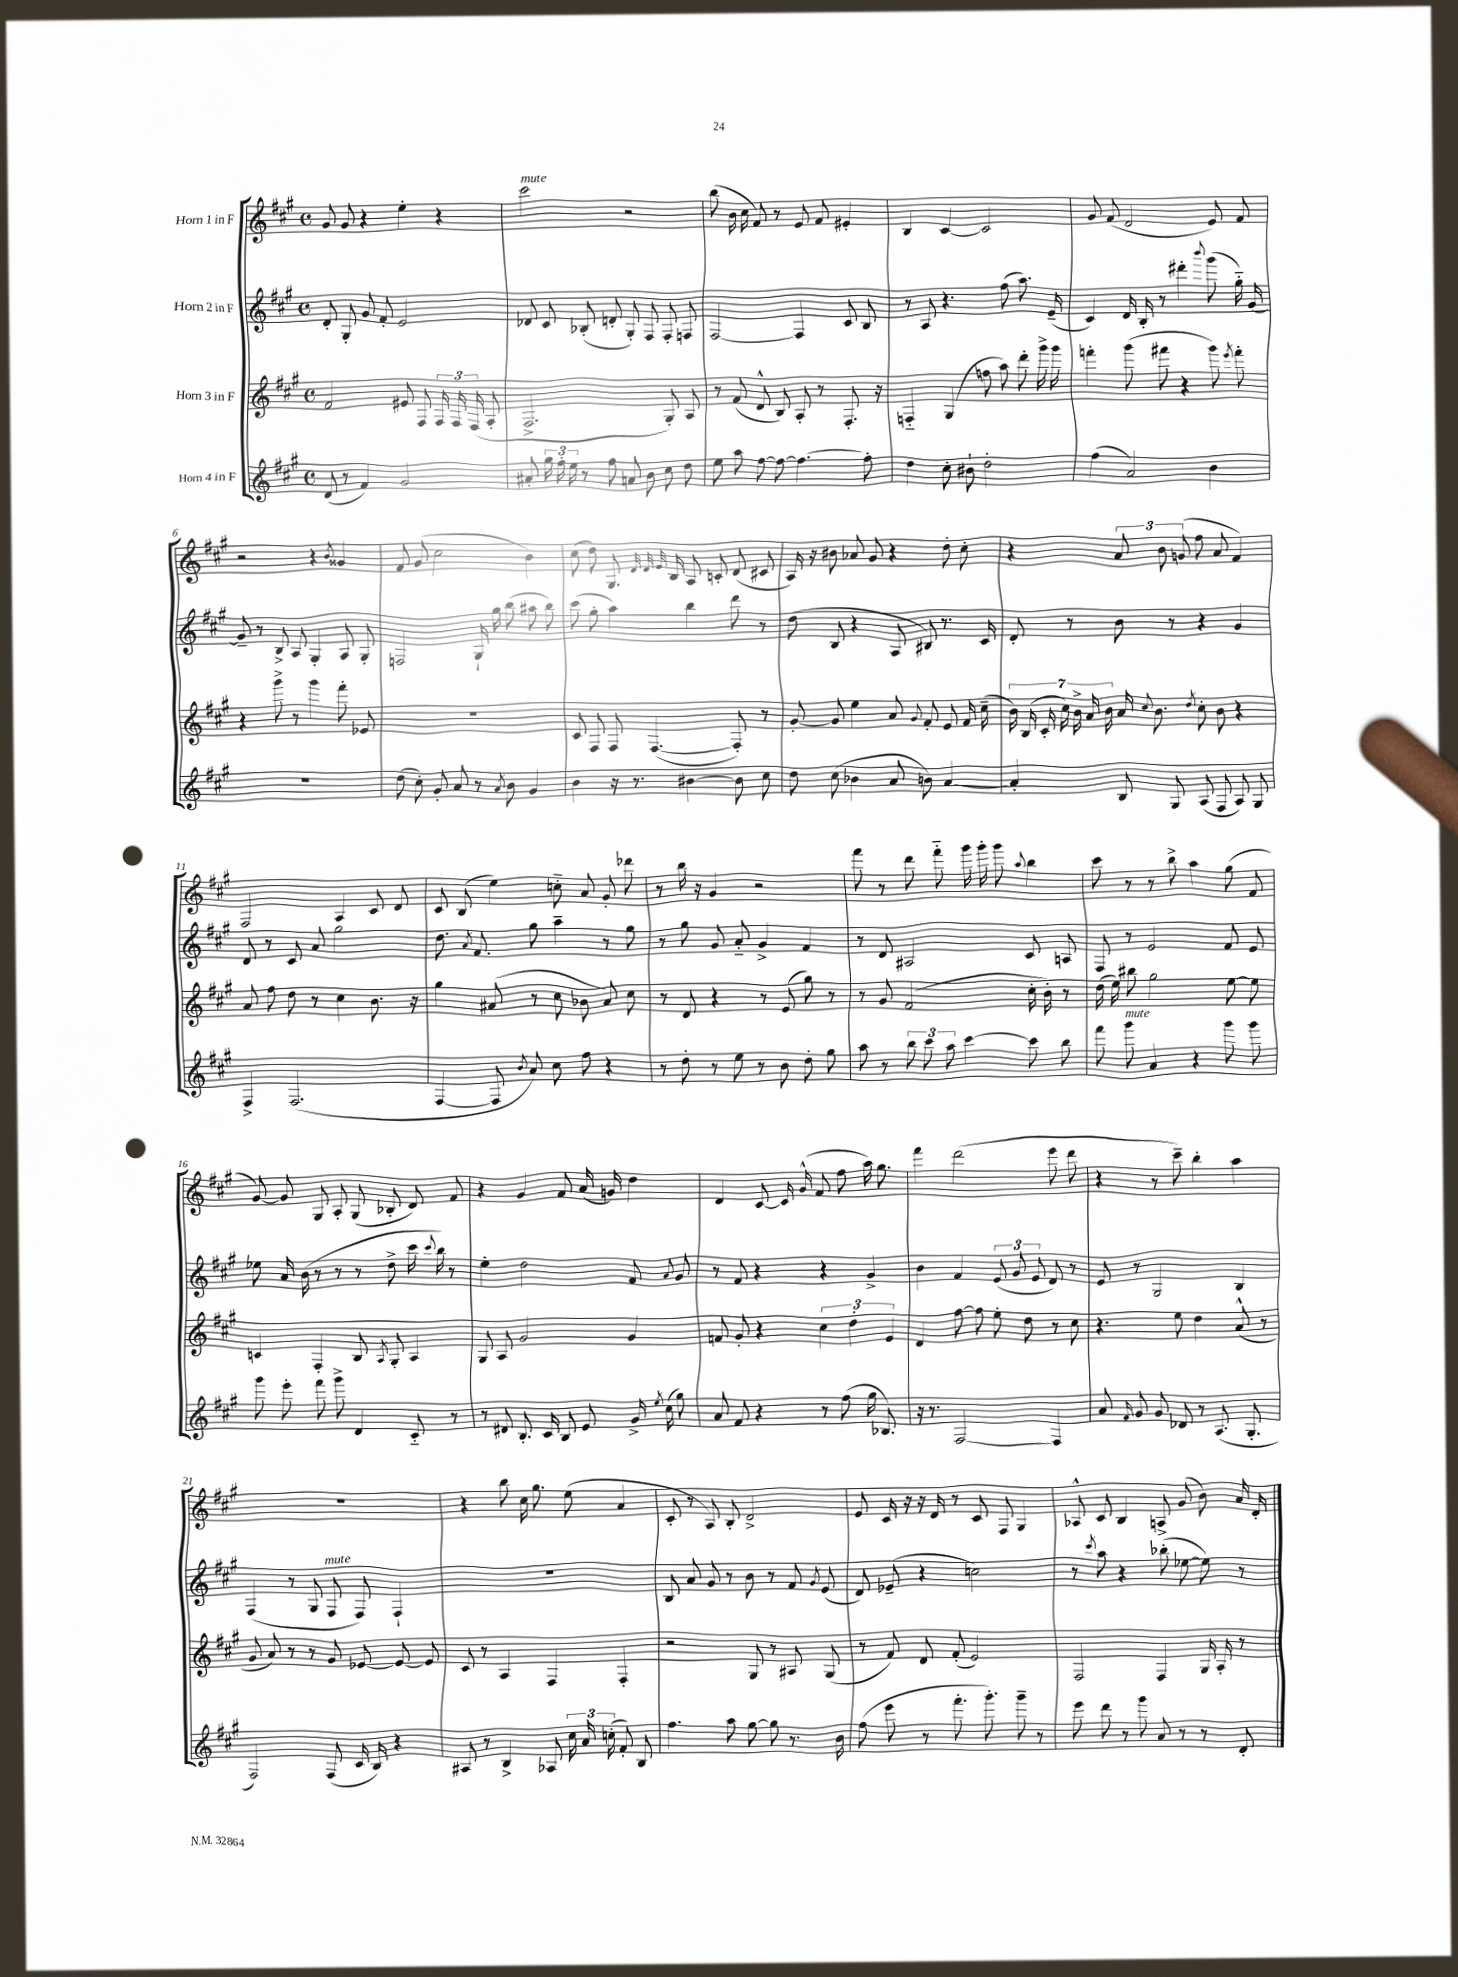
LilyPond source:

<<
\new StaffGroup <<
\new Staff = "s0" \with { instrumentName = "Horn 1 in F" } {
    \clef treble \key a \major \defaultTimeSignature \time 4/4
    \autoBeamOff gis'8 gis'8 r4 e''4-. r4 |
    cis'''2^\markup { \italic "mute" } r2 |
    b''8( b'16 cis''16 fis'8) r8 e'8 fis'8 eis'4-. |
    b4 cis'4~ cis'2 |
    gis'8 fis'8( d'2 e'8) fis'8 |
    r2 r4 \acciaccatura { b'8 } gisis'4 |
    fis'8 gis'8( cis''2 b'4) |
    cis''8( d''8) gis8. \grace { d'32 d'32 e'32 } b16 a8 c'8-. d'8( cis'8 |
    a16) r16 bis'8 aes'8 gis'8 r4 d''8-. cis''8-. |
    r4 \tuplet 3/2 { a'8 b'8 g'8( } fis''8 a'8 fis'4) |
    fis2 a4 cis'8 d'8 |
    cis'8 b8( e''4) c''8-_ a'8 gis'8-. des'''8 |
    r8 b''16 r16 gis'4 r2 |
    fis'''8 r8 d'''8 fis'''8-_ gis'''16 gis'''16-. gis'''8 \appoggiatura { a''8 } b''4 |
    cis'''8 r8 r8 b''8-> a''4 gis''8( fis'8 |
    gis'8~) gis'8 gis8 a8-. gis8( bes8-. d'8) fis'8 |
    r4 gis'4 fis'8 a'16( g'16) d''4 |
    d'4 cis'8~ cis'16 gis'16-^( fis'8 fis''8 a''16) gis''8. |
    fis'''4 d'''2( e'''8 d'''8 |
    r4 r8 cis'''8--) b''4-. a''4 |
    R1 |
    r4 b''8 cis''16 gis''8. e''8( a'4 |
    cis'8-. r8 a8) b8-. d'2-> |
    e'8 cis'16 r16 r16 d'16 r8 cis'8 fis8 gis4 |
    aes8-^ cis'8 b4 a8-> gis'8( b'8) a'16 d'16-. \bar "|." |
}
\new Staff = "s1" \with { instrumentName = "Horn 2 in F" } {
    \clef treble \key a \major \defaultTimeSignature \time 4/4
    \autoBeamOff d'8-. gis8-. gis'8 fis'8-. e'2 |
    des'8 cis'8 bes8-.( d'8-. gis8-.) fis8 fis8-. f8 |
    fis2~ fis4 cis'8 b8 |
    r8 a8 r4. fis''8( a''8.) e'16--( |
    cis'4) d'16 b16-. r8 dis'''4-. \appoggiatura { b'''8 } gis'''8( gis''16-_) gis'16~ |
    gis'8-- r8 b8-> a8 gis4-. a8 gis8-. |
    f2 gis16-! gis''16 b''8( ais''8 b''8) |
    cis'''8( gis''8-. a''4) b''4 d'''8 r8 |
    d''8( b8 r4 a8 bis8) r8. cis'16 |
    d'8-. r8 b'8 r8 r4 gis'4 |
    d'8 r8 cis'8 a'8 gis''2 |
    d''8. \acciaccatura { a'8 } fis'8. gis''8 a''4-- r8 gis''8 |
    r8 gis''8 gis'8 a'8-_ gis'4-> fis'4 |
    r8 d'8 ais2 cis'8 a8 |
    fis8 r8 e'2 fis'8 e'8 |
    ees''8 a'16 b'16( r8 r8 r8 d''8-> cis'''16 \appoggiatura { cis'''8 } b''16) r8 |
    e''4-. d''2 fis'8 \appoggiatura { a'8 } gis'8 |
    r8 fis'8 r4 r4 gis'4-> |
    b'4 fis'4 \tuplet 3/2 { e'8( gis'8 e'8 } d'8) r8 |
    e'8 r8 gis2 b4 |
    fis4( r8 gis8 fis8^\markup { \italic "mute" } fis8) fis4-! |
    R1 |
    b8 a'8 gis'8 r8 b'8 r8 fis'8 \acciaccatura { gis'8 } e'8( |
    d'8) ees'8--( r4 c''2) |
    r8 \acciaccatura { cis'''8 } a''8 r4 bes''8-.( ees''8~ ees''8) r8 \bar "|." |
}
\new Staff = "s2" \with { instrumentName = "Horn 3 in F" } {
    \clef treble \key a \major \defaultTimeSignature \time 4/4
    \autoBeamOff fis'2 eis'8 fis8 \tuplet 3/2 { fis16 fis16 fis16( } a8-. |
    fis2.-> gis8-.) a8 |
    r8 fis'8( d'8-^ b8) a8-. r8 fis8.-. r16 |
    f4-_ gis4( f''8 a''8) d'''8-. gis'''16-> gis'''16 |
    f'''4-. gis'''8( fis'''8 r4 gis'''8) \acciaccatura { e'''8 } fis'''8-. |
    r4 gis'''8-> r8 gis'''4 fis'''8-. ees'8 |
    R1 |
    cis'8 fis8 fis8 fis4.~( fis8-.) r8 |
    gis'8~-. gis'8 e''4 a'8 \appoggiatura { gis'8 } fis'8-. e'8 fis'16 cis''16--( |
    \tuplet 7/4 { b'16) b16( cis'16-. cis''16) b'16-> a'16 b'16 } a'16 \appoggiatura { cis''8 } b'8. \acciaccatura { d''8 } cis''8-. b'8 r4 |
    a'8 fis''8 d''8 r8 cis''4 b'8. r16 |
    gis''4 ais'8( r8 cis''8 bes'8 ais'8) cis''8 |
    r8 d'8 r4 r8 e'8( gis''8) r8 |
    r8 gis'8 fis'2( cis''16-. b'16-.) r8 |
    d''16( e''16) bis''8 gis''2 e''8~ e''8 |
    c'4 fis4-. b8 \acciaccatura { a8 } gis8-. a4 |
    gis8 a8 gis'2 gis'4 |
    f'8 gis'8-. r4 \tuplet 3/2 { cis''4 d''4-. e'4 } |
    d'4 fis''8~ fis''8 e''8-. d''8 r8 cis''8 |
    r4. e''8 d''4 a'8-^( r8 |
    gis'8 a'8) r8 r8 gis'8 ees'8~ ees'8~ ees'8 |
    cis'8 r8 a4 fis4 fis4-. |
    r2 gis8 r8 ais8 gis8( |
    r8 fis'8) d'8 fis'8-.( e'2) |
    fis2 fis4 gis16 a16-. r8 \bar "|." |
}
\new Staff = "s3" \with { instrumentName = "Horn 4 in F" } {
    \clef treble \key a \major \defaultTimeSignature \time 4/4
    \autoBeamOff d'8( r8 fis'4) gis'2 |
    ais'8-. \tuplet 3/2 { gis''16 fis''16-. e''16 } r8 fis''8 a'8 b'8 cis''8 d''8 |
    e''8 a''8 fis''8~ fis''8~ fis''4.~ fis''8-. |
    d''4 cis''8-. bis'8-! d''2-. |
    fis''4( a'2) b'4 |
    R1 |
    d''8( cis''8-.) gis'8-. a'8 r8 \acciaccatura { a'8 } b'8 gis'4 |
    b'4 r16 r8. bis'4~ bis'8 cis''8 |
    d''8 cis''8( bes'4 a'8 b'8) a'4~ |
    a'4-. b8 gis8 a8( fis8 a8) gis8 |
    fis4-> fis2.( |
    fis4~ fis8 \acciaccatura { b'8 } a'8) cis''8 fis''8 r4 |
    r8 d''8-. r8 e''8 r8 b'8 d''8-. gis''8 |
    a''8 r8 \tuplet 3/2 { b''8 cis'''8 a''8 } cis'''4~ cis'''8 b''8 |
    fis'''8 gis'''8^\markup { \italic "mute" } a'4 r4 gis'''8 gis'''8 |
    gis'''8 e'''8-. fis'''8 gis'''8-> d'4 cis'8-_ r8 |
    r8 dis'8 b8.-. cis'16 b8 e'8 gis'16-> \acciaccatura { e''8 } cis''16( gis''8) |
    a'8 fis'8 r4 r8 fis''8( gis''16 bes8.) |
    r16 r8. fis2~ fis4 |
    a'8 \grace { fis'16 } gis'8 gis'8 des'8 r8 a8.( gis8.-. |
    fis2) fis8( cis'16 b16) r4 |
    ais8 r8 b4-> aes8 \tuplet 3/2 { cis''16 a'16 c''16-.( } fis'8-.) b8 |
    fis''4. a''8 gis''8~ gis''8 r8. b'16 |
    fis''8( e'''8 r8 fis'''8.-. gis'''8.-.) gis'''8-- r8 |
    e'''8 d'''8 r8 gis'''8 a'8 r8 r8 d'8-. \bar "|." |
}
>>
>>
